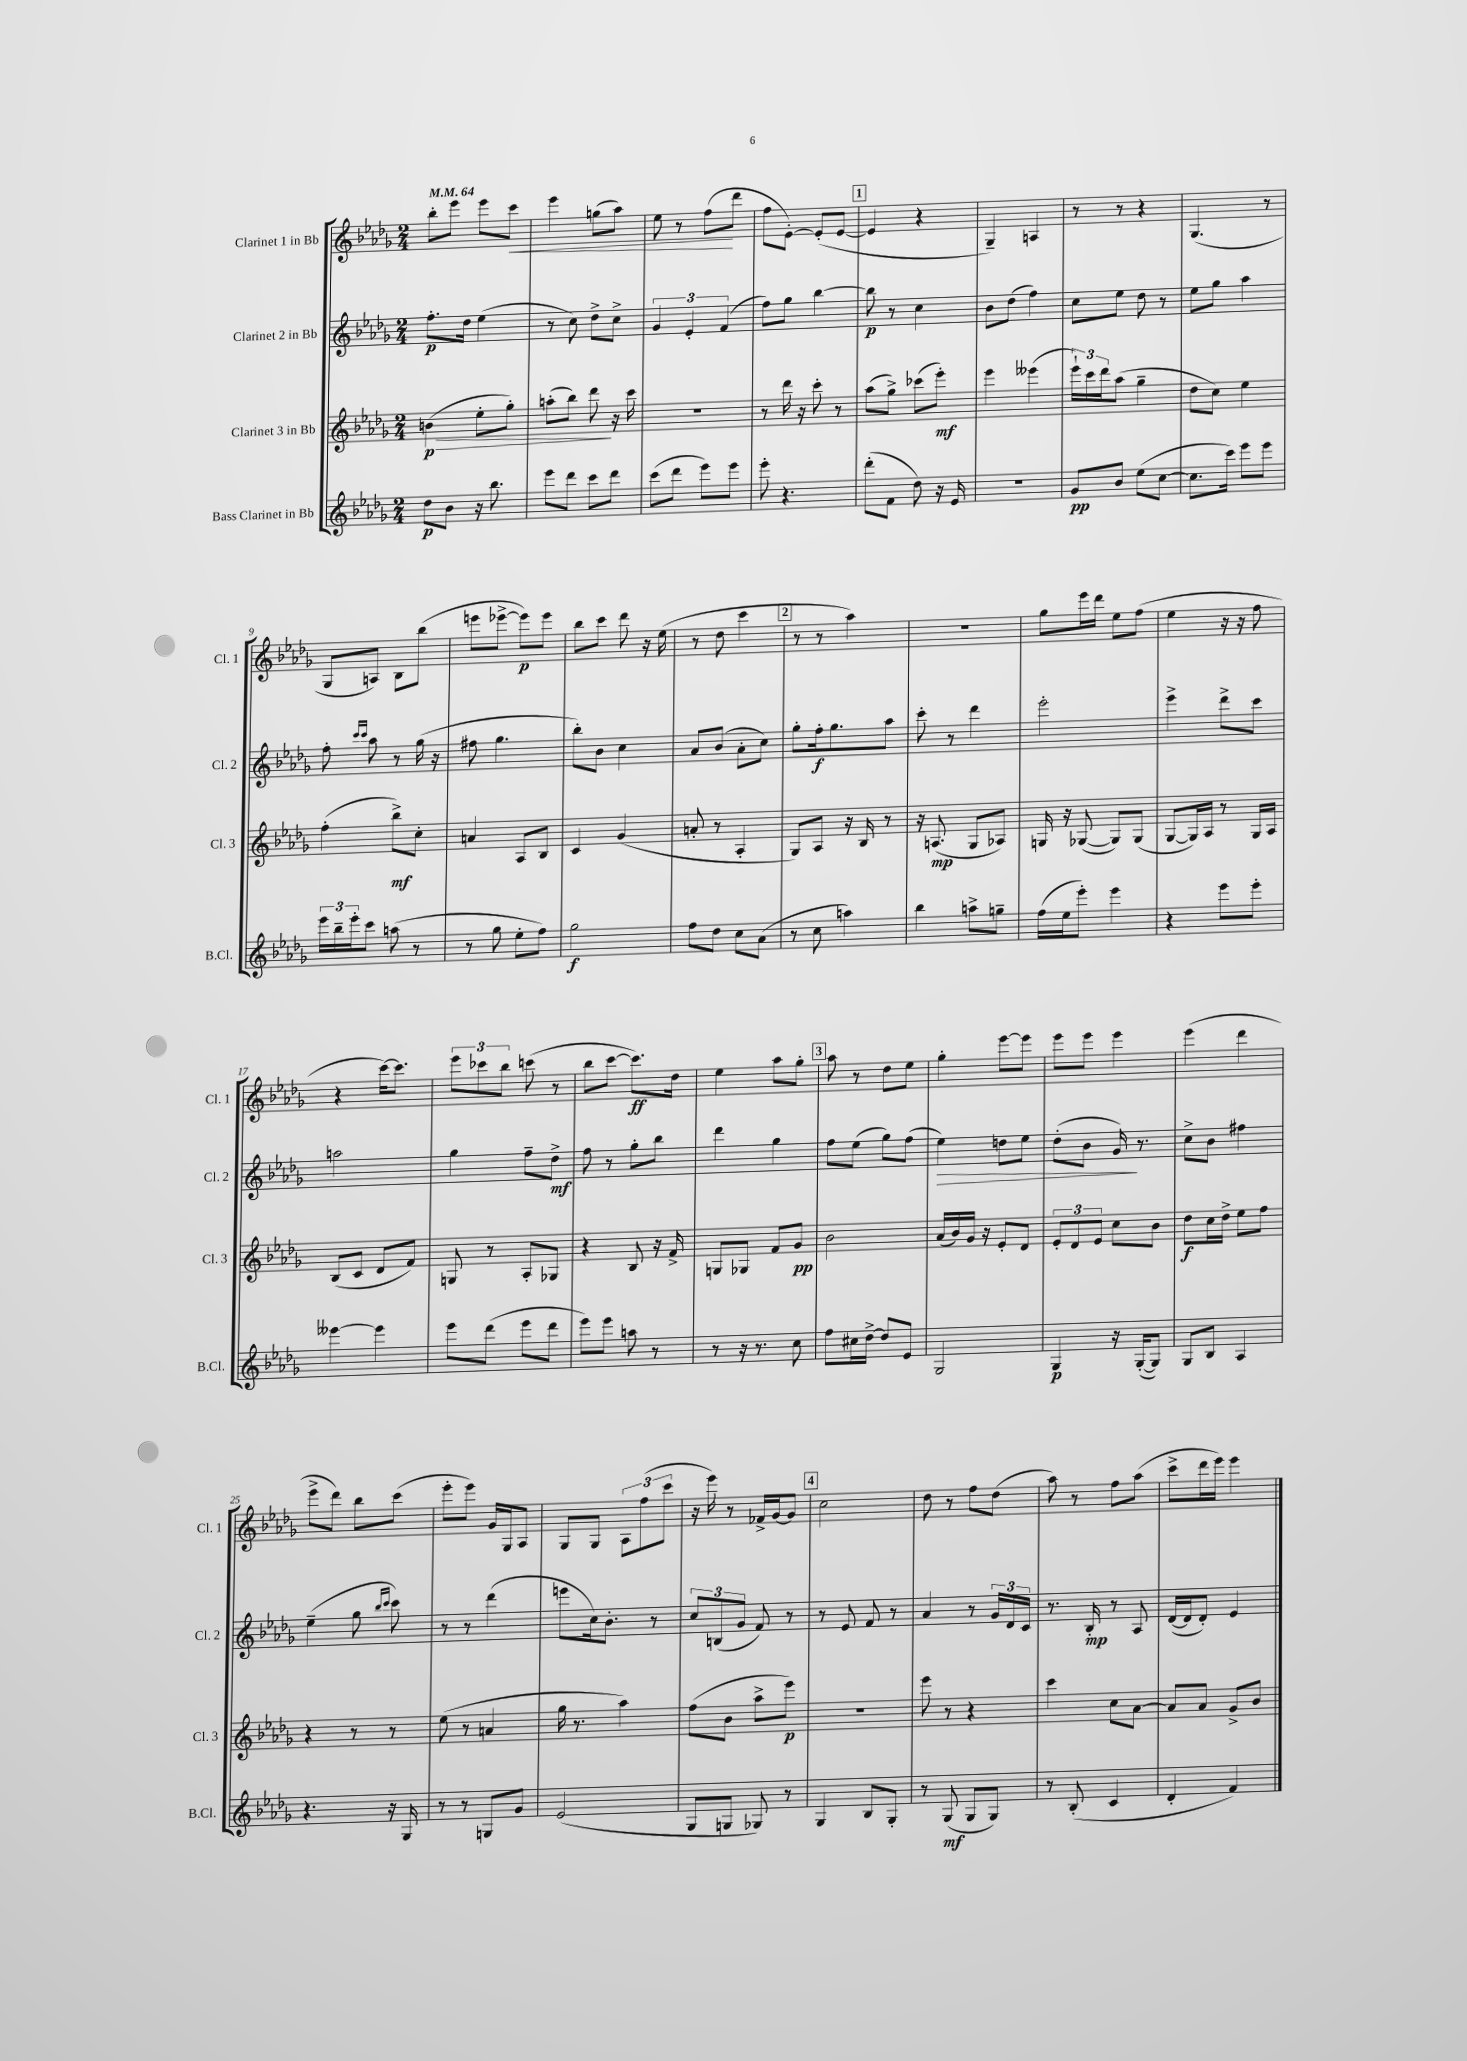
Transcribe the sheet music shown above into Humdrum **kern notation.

**kern	**dynam	**kern	**dynam	**kern	**dynam	**kern	**dynam
*part4	*part4	*part3	*part3	*part2	*part2	*part1	*part1
*staff4	*staff4	*staff3	*staff3	*staff2	*staff2	*staff1	*staff1
*I"Bass Clarinet in Bb	*	*I"Clarinet 3 in Bb	*	*I"Clarinet 2 in Bb	*	*I"Clarinet 1 in Bb	*
*I'B.Cl.	*	*I'Cl. 3	*	*I'Cl. 2	*	*I'Cl. 1	*
*clefG2	*	*clefG2	*	*clefG2	*	*clefG2	*
*k[b-e-a-d-g-]	*	*k[b-e-a-d-g-]	*	*k[b-e-a-d-g-]	*	*k[b-e-a-d-g-]	*
*M2/4	*	*M2/4	*	*M2/4	*	*M2/4	*
*MM64	*	*MM64	*	*MM64	*	*MM64	*
=1	=1	=1	=1	=1	=1	=1	=1
!	!	!	!LO:HP:b	!	!	!	!
8dd-\L	p	(4bn\	> p	8.ff'\L	p	8bb-'\L	.
8b-\J	.	.	.	.	.	8eee-\J	.
.	.	.	.	16dd-\Jk	.	.	.
16r	.	8ee-'\L	.	(4ee-\	.	8eee-\L	.
8.bb-\	.	.	.	.	.	.	.
!	!	!	!	!	!	!	!LO:HP:b
.	.	8gg-'\J)	.	.	.	8ccc\J	<
=2	=2	=2	=2	=2	=2	=2	=2
8eee-\L	.	(8aan'\L	.	8r	.	4eee-\	.
8ddd-\J	.	8bb-\J)	.	8cc\)	.	.	.
8ccc\L	.	8ddd-\	.	8dd-^\L	.	(8ggn\L	.
8ddd-\J	.	16r	]	8cc^\J	.	8aa-\J)	.
.	.	16ccc\	.	.	.	.	.
=3	=3	=3	=3	=3	=3	=3	=3
(8ccc\L	.	2r	.	6g-/	.	8ee-\	.
8ddd-\J	.	.	.	.	.	8r	.
.	.	.	.	6e-'/	.	.	.
8eee-\L)	.	.	.	.	.	(8ff\L	.
.	.	.	.	(6f/	.	.	.
8eee-\J	.	.	.	.	.	8ddd-\J	[
=4	=4	=4	=4	=4	=4	=4	=4
8eee-'\	.	8r	.	8ff\L)	.	8ff\L	.
4.r	.	16ddd-\	.	8gg-\J	.	[8e-'\J)	.
.	.	16r	.	.	.	.	.
.	.	8ccc'\	.	[4bb-\	.	(8e-'/L]	.
.	.	8r	.	.	.	[8e-/J	.
!!LO:REH:place=s1:t=1
=5	=5	=5	=5	=5	=5	=5	=5
(8ddd-'\L	.	(8aa-\L	.	8bb-\]	p	4e-/]	.
8f\J	.	8gg-^\J)	.	8r	.	.	.
8dd-\)	.	(8ccc-X\L	.	4cc\	.	4r	.
16r	.	8eee-'\J)	mf	.	.	.	.
16e-/	.	.	.	.	.	.	.
=6	=6	=6	=6	=6	=6	=6	=6
2r	.	4eee-\	.	8b-\L	.	4G-~/)	.
.	.	.	.	(8dd-\J	.	.	.
.	.	(4eee--X\	.	4ff\)	.	4An/	.
=7	=7	=7	=7	=7	=7	=7	=7
8g-/L	pp	24eee-`\LL)	.	8cc\L	.	8r	.
.	.	24ccc\	.	.	.	.	.
.	.	24ddd-\J	.	.	.	.	.
8b-/J	.	(8aa-\J	.	8ee-\J	.	8r	.
(8ee-\L	.	4gg-~\	.	8dd-\	.	4r	.
[8cc\J	.	.	.	8r	.	.	.
=8	=8	=8	=8	=8	=8	=8	=8
8.cc\L]	.	8dd-\L	.	8ee-\L	.	(4.G-/	.
.	.	8cc\J)	.	8gg-\J	.	.	.
16ccc\Jk)	.	.	.	.	.	.	.
8eee-\L	.	4ee-\	.	4aa-\	.	.	.
8eee-\J	.	.	.	.	.	8r	.
!!LO:LB:g=z
=9	=9	=9	=9	=9	=9	=9	=9
24eee-\LL	.	(4ff'\	.	8ff'\	.	8G-/L	.
24bb-~\	.	.	.	.	.	.	.
24eee-'\J	.	.	.	.	.	.	.
.	.	.	.	16qqccc/LL	.	.	.
.	.	.	.	16qqccc/JJ	.	.	.
8ccc\J	.	.	.	8aa-\	.	8An/J)	.
(8aan\	.	8bb-^\L)	mf	8r	.	8B-\L	.
8r	.	8cc'\J	.	(16gg-\	.	(8bb-\J	.
.	.	.	.	16r	.	.	.
=10	=10	=10	=10	=10	=10	=10	=10
8r	.	4an/	.	8ff#X\	.	8eeen\L	.
8gg-\	.	.	.	4.gg-\	.	[8eee-X^\J	.
8ee-'\L	.	8A-/L	.	.	.	8eee-\L])	p
8ff\J)	.	8B-/J	.	.	.	8eee-\J	.
=11	=11	=11	=11	=11	=11	=11	=11
2gg-\	f	4c/	.	8bb-'\L)	.	8bb-\L	.
.	.	.	.	8b-\J	.	8ccc\J	.
.	.	(4g-/	.	4cc\	.	8ddd-\	.
.	.	.	.	.	.	16r	.
.	.	.	.	.	.	(16ee-\	.
=12	=12	=12	=12	=12	=12	=12	=12
8ff\L	.	8an'/	.	8a-/L	.	8r	.
8dd-\J	.	8r	.	(8b-/J	.	8dd-\	.
8cc\L	.	4A-'/	.	8a-'\L	.	4ccc\	.
(8a-\J	.	.	.	8cc\J)	.	.	.
!!LO:REH:place=s1:t=2
=13	=13	=13	=13	=13	=13	=13	=13
8r	.	8G-/L)	.	8gg-'\L	.	8r	.
8cc\	.	8A-/J	.	16ff'\k	f	8r	.
.	.	.	.	8.gg-\	.	.	.
4aan\)	.	16r	.	.	.	4aa-\)	.
.	.	16B-/	.	.	.	.	.
.	.	8r	.	8aa-\J	.	.	.
=14	=14	=14	=14	=14	=14	=14	=14
4bb-\	.	16r	.	8ccc'\	.	2r	.
.	.	(8.An/	mp	.	.	.	.
.	.	.	.	8r	.	.	.
8aan^\L	.	8G-/L	.	4ddd-\	.	.	.
8ggn~\J	.	8A-X/J)	.	.	.	.	.
=15	=15	=15	=15	=15	=15	=15	=15
(16ff\LL	.	16Gn/	.	2eee-'\	.	8gg-\L	.
16ee-\J	.	16r	.	.	.	.	.
8eee-'\J)	.	([8G-X/	.	.	.	16eee-\L	.
.	.	.	.	.	.	16ddd-\JJ	.
4eee-\	.	8G-/L])	.	.	.	8ee-\L	.
.	.	(8G-/J	.	.	.	(8ff\J	.
=16	=16	=16	=16	=16	=16	=16	=16
4r	.	[8G-/L	.	4eee-^\	.	4ee-\	.
.	.	16G-/L])	.	.	.	.	.
.	.	16A-/JJ	.	.	.	.	.
8eee-\L	.	8r	.	8ddd-^\L	.	16r	.
.	.	.	.	.	.	16r	.
8eee-'\J	.	16G-/LL	.	8ccc\J	.	8ff\	.
.	.	16A-/JJ	.	.	.	.	.
!!LO:LB:g=z
=17	=17	=17	=17	=17	=17	=17	=17
[4eee--X\	.	(8B-/L	.	2aan\	.	4r	.
.	.	8c/J	.	.	.	.	.
4eee--\]	.	8d-/L	.	.	.	[16ccc\KL)	.
.	.	.	.	.	.	8.ccc\J]	.
.	.	8f/J)	.	.	.	.	.
=18	=18	=18	=18	=18	=18	=18	=18
8eee-\L	.	8Gn/	.	4gg-\	.	12eee-\L	.
.	.	.	.	.	.	12ccc-X\	.
(8ddd-\J	.	8r	.	.	.	.	.
.	.	.	.	.	.	12bb-\J	.
8eee-\L	.	8A-'/L	.	8ff~\L	.	(8cccn\	.
8ddd-\J	.	8G-X/J	.	8dd-^\J	mf	8r	.
=19	=19	=19	=19	=19	=19	=19	=19
8eee-\L)	.	4r	.	8ff\	.	8bb-\L	.
8eee-\J	.	.	.	8r	.	[8ccc\J	.
8aan\	.	8B-/	.	8gg-'\L	.	8.ccc\L])	ff
8r	.	16r	.	8bb-\J	.	.	.
.	.	16f^/	.	.	.	16dd-\Jk	.
=20	=20	=20	=20	=20	=20	=20	=20
8r	.	8Gn/L	.	4ddd-\	.	4ee-\	.
16r	.	8G-X/J	.	.	.	.	.
8.r	.	.	.	.	.	.	.
.	.	8f/L	.	4gg-\	.	8aa-\L	.
8cc\	.	8g-/J	pp	.	.	8gg-'\J	.
!!LO:REH:place=s1:t=3
=21	=21	=21	=21	=21	=21	=21	=21
8ff\L	.	2b-\	.	8ff\L	.	8aa-\	.
16cc#X\L	.	.	.	(8ee-\J	.	8r	.
[16dd-^\JJ	.	.	.	.	.	.	.
8dd-/L]	.	.	.	8gg-\L)	.	8dd-\L	.
8e-/J	.	.	.	(8ff\J	.	8ee-\J	.
=22	=22	=22	=22	=22	=22	=22	=22
!	!	!	!	!	!LO:HP:b	!	!
2G-/	.	(16a-/LL	.	4ee-\)	>	4gg-'\	.
.	.	16b-/)	.	.	.	.	.
.	.	16g-/JJ	.	.	.	.	.
.	.	16r	.	.	.	.	.
.	.	8e-'/L	.	8ddn\L	.	[8eee-\L	.
.	.	8d-/J	.	8ee-\J	.	8eee-\J]	.
=23	=23	=23	=23	=23	=23	=23	=23
4G-/	p	12e-'/L	.	(8dd-'\L	.	8eee-\L	.
.	.	12d-/	.	.	.	.	.
.	.	.	.	8b-\J	.	8eee-\J	.
.	.	12e-/J	.	.	.	.	.
16r	.	8cc\L	.	16g-/)	.	4eee-\	.
([16G-'/KL	.	.	.	8.r	]	.	.
8G-/J])	.	8b-\J	.	.	.	.	.
=24	=24	=24	=24	=24	=24	=24	=24
8G-/L	.	8dd-\L	f	8cc^\L	.	(4eee-\	.
8B-/J	.	16cc\L	.	8b-\J	.	.	.
.	.	16dd-^\JJ	.	.	.	.	.
4A-/	.	8ee-\L	.	4ff#X\	.	4ddd-\	.
.	.	8ff\J	.	.	.	.	.
!!LO:LB:g=z
=25	=25	=25	=25	=25	=25	=25	=25
4.r	.	4r	.	(4ee-~\	.	8eee-^\L	.
.	.	.	.	.	.	8ddd-\J)	.
.	.	8r	.	8gg-\	.	8bb-\L	.
.	.	.	.	16qqbb-/LL	.	.	.
.	.	.	.	16qqccc/JJ	.	.	.
16r	.	8r	.	8ccc\)	.	(8ccc\J	.
16G-/	.	.	.	.	.	.	.
=26	=26	=26	=26	=26	=26	=26	=26
8r	.	(8ee-\	.	8r	.	8eee-'\L	.
8r	.	8r	.	8r	.	8eee-\J)	.
8Gn/L	.	4an/	.	(4ddd-\	.	16g-/LL	.
.	.	.	.	.	.	16G-/J	.
8g-/J	.	.	.	.	.	8A-/J	.
=27	=27	=27	=27	=27	=27	=27	=27
(2e-/	.	16gg-\	.	8eeen\L	.	8G-/L	.
.	.	8.r	.	.	.	.	.
.	.	.	.	16cc\k)	.	8G-/J	.
.	.	.	.	8.b-'\J	.	.	.
.	.	4aa-\)	.	.	.	12A-\L	.
.	.	.	.	.	.	(12ff\	.
.	.	.	.	8r	.	.	.
.	.	.	.	.	.	12ccc\J	.
=28	=28	=28	=28	=28	=28	=28	=28
8G-/L	.	(8ff\L	.	12cc/L	.	16r	.
.	.	.	.	.	.	16eee-\)	.
.	.	.	.	(12Bn/	.	.	.
8Gn/J	.	8b-\J	.	.	.	8r	.
.	.	.	.	12g-/J	.	.	.
8G-X/)	.	8aa-^\L	.	8f/)	.	16f-X^/LL	.
.	.	.	.	.	.	[16g-/J	.
8r	.	8eee-\J)	p	8r	.	8g-/J]	.
!!LO:REH:place=s1:t=4
=29	=29	=29	=29	=29	=29	=29	=29
4G-/	.	2r	.	8r	.	2cc\	.
.	.	.	.	8e-/	.	.	.
8B-/L	.	.	.	8f/	.	.	.
8G-'/J	.	.	.	8r	.	.	.
=30	=30	=30	=30	=30	=30	=30	=30
8r	.	8eee-\	.	4a-/	.	8dd-\	.
(8G-/	mf	8r	.	.	.	8r	.
8G-/L	.	4r	.	8r	.	8ff\L	.
8G-/J)	.	.	.	24g-/LL	.	(8dd-\J	.
.	.	.	.	24d-/	.	.	.
.	.	.	.	24c/JJ	.	.	.
=31	=31	=31	=31	=31	=31	=31	=31
8r	.	4ccc\	.	8.r	.	8aa-\)	.
(8B-'/	.	.	.	.	.	8r	.
.	.	.	.	16B-'/	mp	.	.
4c/	.	8cc\L	.	8r	.	8ff\L	.
.	.	[8a-\J	.	8A-/	.	(8aa-\J	.
=32	=32	=32	=32	=32	=32	=32	=32
4d-'/	.	8a-/L]	.	([16d-/LL	.	8ccc^\L	.
.	.	.	.	16d-/J]	.	.	.
.	.	8a-/J	.	8d-'/J)	.	16ddd-\L	.
.	.	.	.	.	.	16eee-\JJ)	.
4f/)	.	8g-^/L	.	4e-/	.	4eee-\	.
.	.	8b-/J	.	.	.	.	.
==	==	==	==	==	==	==	==
*-	*-	*-	*-	*-	*-	*-	*-
